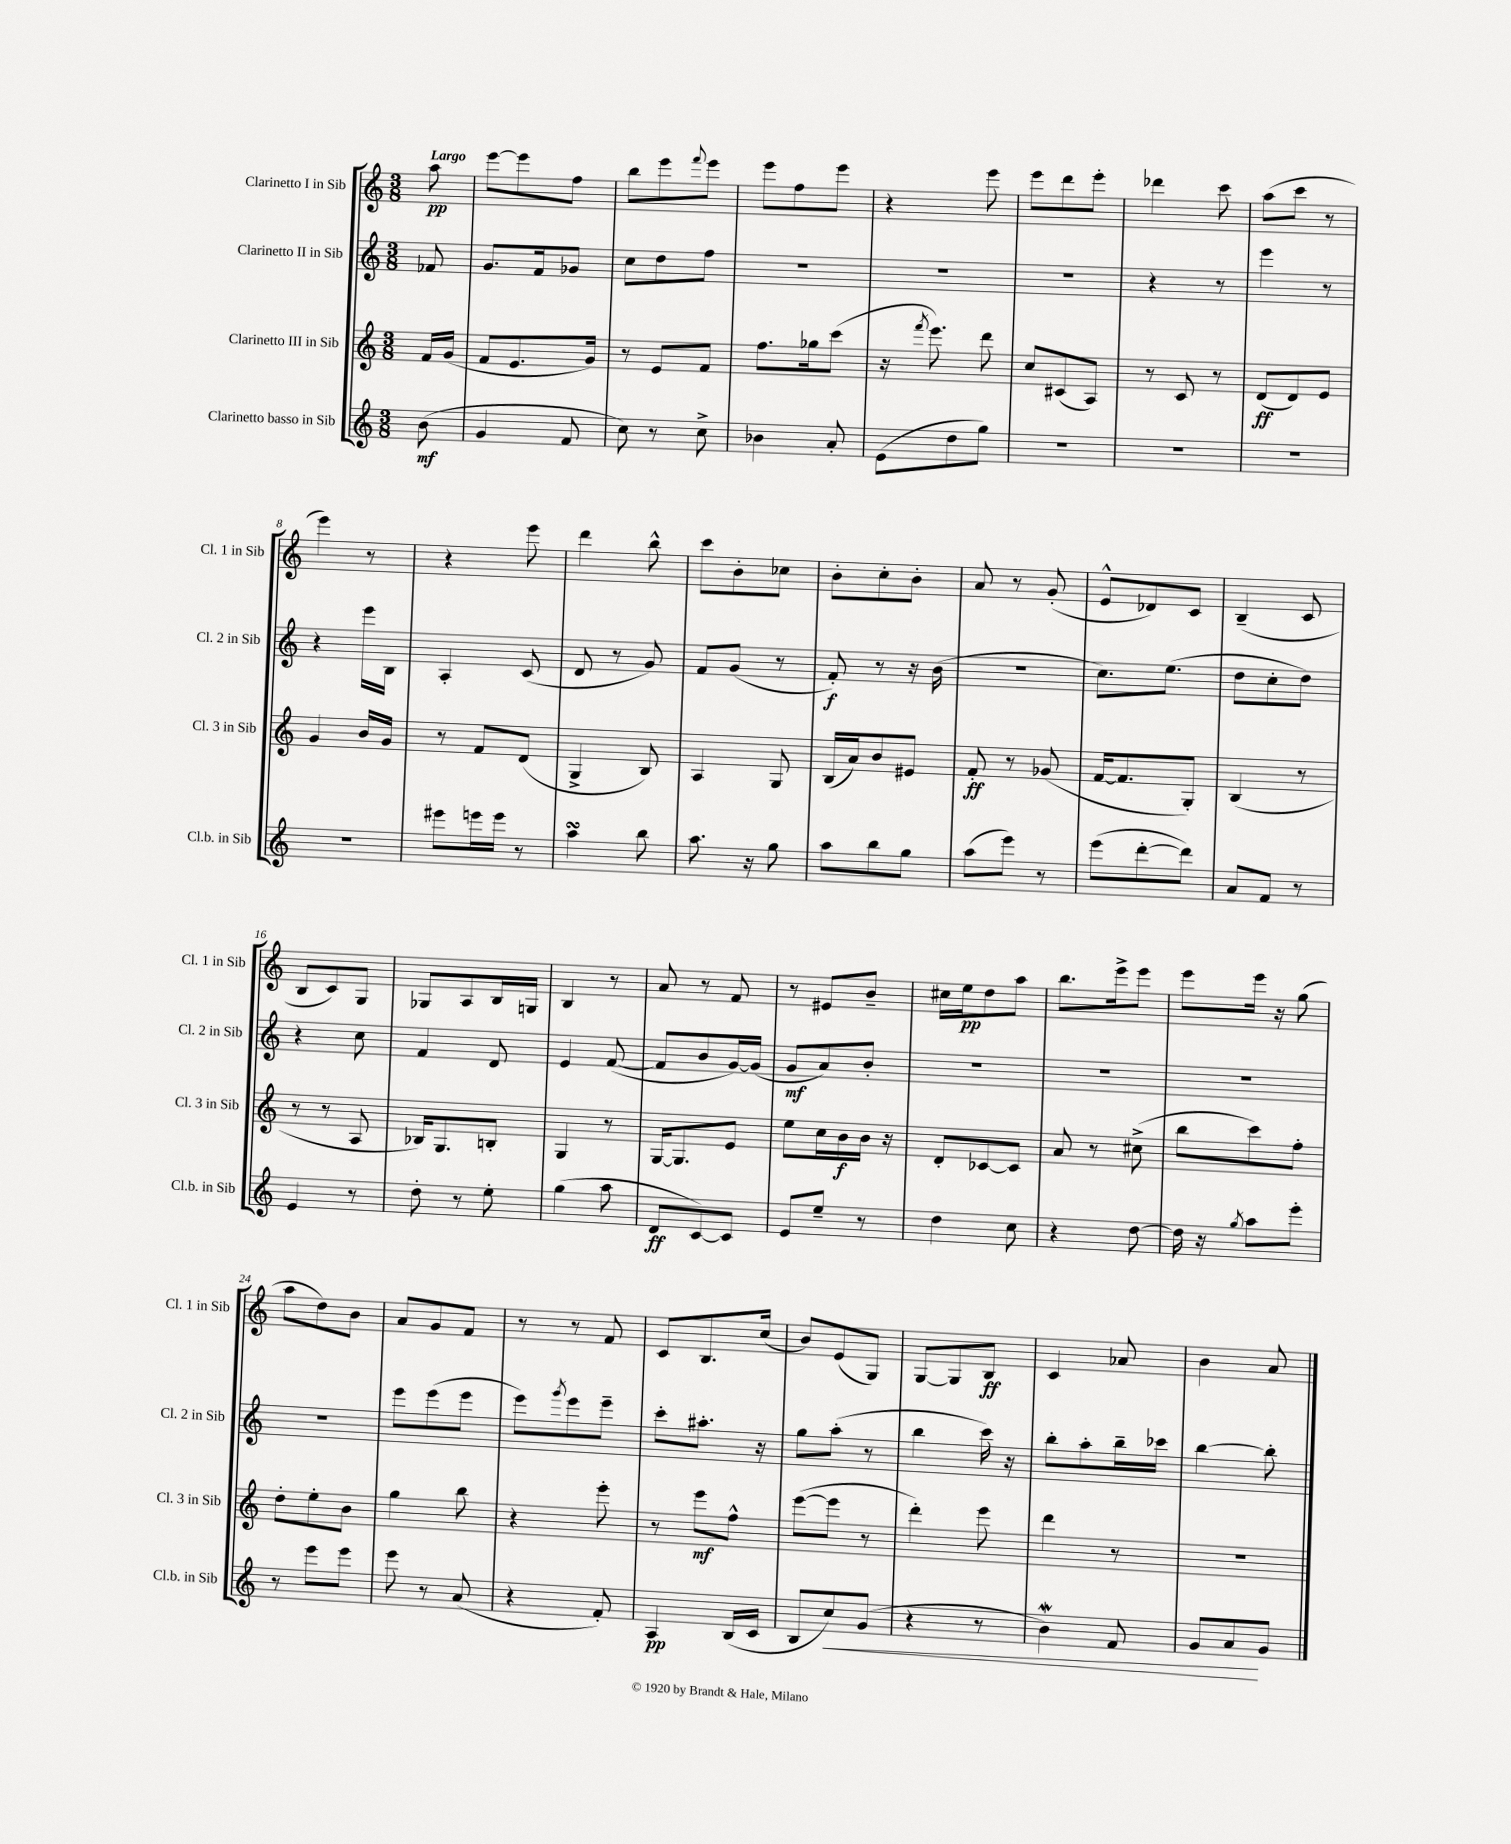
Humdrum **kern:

**kern	**dynam	**kern	**dynam	**kern	**dynam	**kern	**dynam
*part4	*part4	*part3	*part3	*part2	*part2	*part1	*part1
*staff4	*staff4	*staff3	*staff3	*staff2	*staff2	*staff1	*staff1
*I"Clarinetto basso in Sib	*	*I"Clarinetto III in Sib	*	*I"Clarinetto II in Sib	*	*I"Clarinetto I in Sib	*
*I'Cl.b. in Sib	*	*I'Cl. 3 in Sib	*	*I'Cl. 2 in Sib	*	*I'Cl. 1 in Sib	*
*clefG2	*	*clefG2	*	*clefG2	*	*clefG2	*
*k[]	*	*k[]	*	*k[]	*	*k[]	*
*M3/8	*	*M3/8	*	*M3/8	*	*M3/8	*
=	=	=	=	=	=	=	=
!	!	!	!	!	!	!LO:TX:a:B:t=Largo	!
(8b\	mf	16f/LL	.	8f-X/	.	8aa\	pp
.	.	(16g/JJ	.	.	.	.	.
=1	=1	=1	=1	=1	=1	=1	=1
4g/	.	8f/L	.	8.g/L	.	[8eee\L	.
.	.	8.e/	.	.	.	8eee\]	.
.	.	.	.	16f/k	.	.	.
8f/	.	.	.	8g-X/J	.	8ff\J	.
.	.	16g/Jk)	.	.	.	.	.
=2	=2	=2	=2	=2	=2	=2	=2
8cc\)	.	8r	.	8cc\L	.	8bb\L	.
8r	.	8e/L	.	8dd\	.	8eee\	.
.	.	.	.	.	.	8qqfff/	.
8cc^\	.	8f/J	.	8ff\J	.	8eee\J	.
=3	=3	=3	=3	=3	=3	=3	=3
4b-X\	.	8.ff\L	.	4.r	.	8eee\L	.
.	.	.	.	.	.	8ff\	.
.	.	16gg-X\k	.	.	.	.	.
8a'/	.	(8ccc\J	.	.	.	8eee\J	.
=4	=4	=4	=4	=4	=4	=4	=4
(8e\L	.	16r	.	4.r	.	4r	.
.	.	8qfff/	.	.	.	.	.
.	.	8.eee\)	.	.	.	.	.
8dd\	.	.	.	.	.	.	.
8gg\J)	.	8ddd\	.	.	.	8eee\	.
=5	=5	=5	=5	=5	=5	=5	=5
4.r	.	8cc/L	.	4.r	.	8eee\L	.
.	.	(8c#X/	.	.	.	8ddd\	.
.	.	8A/J)	.	.	.	8eee'\J	.
=6	=6	=6	=6	=6	=6	=6	=6
4.r	.	8r	.	4r	.	4ddd-X\	.
.	.	8c/	.	.	.	.	.
.	.	8r	.	8r	.	8ccc\	.
=7	=7	=7	=7	=7	=7	=7	=7
4.r	.	(8d/L	ff	4eee\	.	(8aa\L	.
.	.	8d/)	.	.	.	8ccc\J	.
.	.	8e/J	.	8r	.	8r	.
!!LO:LB:g=z
=8	=8	=8	=8	=8	=8	=8	=8
4.r	.	4g/	.	4r	.	4eee\)	.
.	.	16b/LL	.	16eee\LL	.	8r	.
.	.	16g/JJ	.	16B\JJ	.	.	.
=9	=9	=9	=9	=9	=9	=9	=9
8eee#X\L	.	8r	.	4A'/	.	4r	.
16eeen\L	.	8f/L	.	.	.	.	.
16eee\JJ	.	.	.	.	.	.	.
8r	.	(8d/J	.	(8c/	.	8eee\	.
=10	=10	=10	=10	=10	=10	=10	=10
4aasSSS\	.	4G^/	.	8d/	.	4ddd\	.
.	.	.	.	8r	.	.	.
8bb\	.	8B/)	.	8g/)	.	8bb^^\	.
=11	=11	=11	=11	=11	=11	=11	=11
8.aa\	.	4A/	.	8f/L	.	8ccc\L	.
.	.	.	.	(8g/J	.	8b'\	.
16r	.	.	.	.	.	.	.
8gg\	.	8G/	.	8r	.	8cc-X\J	.
=12	=12	=12	=12	=12	=12	=12	=12
8aa\L	.	(16B/LL	.	8f'/)	f	8b'\L	.
.	.	16a/J)	.	.	.	.	.
8bb\	.	8b/	.	8r	.	8cc'\	.
8gg\J	.	8e#X/J	.	16r	.	8b'\J	.
.	.	.	.	(16b\	.	.	.
=13	=13	=13	=13	=13	=13	=13	=13
(8aa\L	.	8f'/	ff	4.r	.	8a/	.
8eee\J)	.	8r	.	.	.	8r	.
8r	.	(8g-X/	.	.	.	(8g'/	.
=14	=14	=14	=14	=14	=14	=14	=14
(8eee\L	.	[16f/KL	.	8.cc\L)	.	8e^^/L	.
.	.	8.f/]	.	.	.	.	.
[8ddd'\	.	.	.	.	.	8d-X/)	.
.	.	.	.	(8.ee\J	.	.	.
8ddd\J])	.	8G'/J)	.	.	.	8c/J	.
=15	=15	=15	=15	=15	=15	=15	=15
8a/L	.	(4B/	.	8dd\L	.	(4B~/	.
8f/J	.	.	.	8cc'\	.	.	.
8r	.	8r	.	8dd\J)	.	8c/	.
!!LO:LB:g=z
=16	=16	=16	=16	=16	=16	=16	=16
4e/	.	8r	.	4r	.	8B/L	.
.	.	8r	.	.	.	8c/)	.
8r	.	8A/	.	8cc\	.	8G/J	.
=17	=17	=17	=17	=17	=17	=17	=17
8dd'\	.	16B-X/KL)	.	4f/	.	8G-X/L	.
.	.	8.G/	.	.	.	.	.
8r	.	.	.	.	.	8A/	.
8ee'\	.	8Bn'/J	.	8d/	.	16B/L	.
.	.	.	.	.	.	16Gn/JJ	.
=18	=18	=18	=18	=18	=18	=18	=18
(4gg\	.	4G/	.	4e/	.	4B/	.
8aa\	.	8r	.	([8f/	.	8r	.
=19	=19	=19	=19	=19	=19	=19	=19
8d/L	ff	[16G/KL	.	8f/L]	.	8a/	.
.	.	8.G/]	.	.	.	.	.
[8c/)	.	.	.	8b/	.	8r	.
8c/J]	.	8e/J	.	[16g/L)	.	8f/	.
.	.	.	.	(16g/JJ]	.	.	.
=20	=20	=20	=20	=20	=20	=20	=20
8e/L	.	8ee\L	.	8g/L	mf	8r	.
8ee~/J	.	16cc\L	.	8a/)	.	8e#X/L	.
.	.	16b\	f	.	.	.	.
8r	.	16b\JJ	.	8b'/J	.	8b~/J	.
.	.	16r	.	.	.	.	.
=21	=21	=21	=21	=21	=21	=21	=21
4dd\	.	8d'/L	.	4.r	.	16cc#X\LL	.
.	.	.	.	.	.	16ee\J	pp
.	.	[8c-X/	.	.	.	8dd\	.
8cc\	.	8c-/J]	.	.	.	8aa\J	.
=22	=22	=22	=22	=22	=22	=22	=22
4r	.	8a/	.	4.r	.	8.bb\L	.
.	.	8r	.	.	.	.	.
.	.	.	.	.	.	16eee^\k	.
[8dd\	.	(8cc#X^\	.	.	.	8eee\J	.
=23	=23	=23	=23	=23	=23	=23	=23
16dd\]	.	8bb\L	.	4.r	.	8eee\L	.
16r	.	.	.	.	.	.	.
8qgg/	.	.	.	.	.	.	.
8aa\L	.	8ccc\)	.	.	.	16eee\Jk	.
.	.	.	.	.	.	16r	.
8eee'\J	.	8ff'\J	.	.	.	(8gg\	.
!!LO:LB:g=z
=24	=24	=24	=24	=24	=24	=24	=24
8r	.	8dd'\L	.	4.r	.	8aa\L	.
8eee\L	.	8ee'\	.	.	.	8dd\)	.
8eee\J	.	8b\J	.	.	.	8b\J	.
=25	=25	=25	=25	=25	=25	=25	=25
8eee\	.	4gg\	.	8eee\L	.	8a/L	.
8r	.	.	.	(8eee\	.	8g/	.
(8a/	.	8bb\	.	8eee\J	.	8f/J	.
=26	=26	=26	=26	=26	=26	=26	=26
4r	.	4r	.	8eee\L)	.	8r	.
.	.	.	.	8qggg/	.	.	.
.	.	.	.	8eee\	.	8r	.
8f'/)	.	8eee'\	.	8eee~\J	.	8f/	.
=27	=27	=27	=27	=27	=27	=27	=27
4A/	pp	8r	.	8ccc'\L	.	8c/L	.
.	.	8eee\L	mf	8.aa#X'\J	.	8.B/	.
(16B/LL	.	8ff^^\J	.	.	.	.	.
16c/JJ	.	.	.	16r	.	(16cc/Jk	.
=28	=28	=28	=28	=28	=28	=28	=28
8B/L	.	([8eee\L	.	8gg\L	.	8b/L)	.
!	!LO:HP:b	!	!	!	!	!	!
8cc/)	<	8eee\J]	.	(8aa'\J	.	(8e/	.
(8g/J	.	8r	.	8r	.	8G/J)	.
=29	=29	=29	=29	=29	=29	=29	=29
4r	.	4ddd'\)	.	4bb\	.	[8G/L	.
.	.	.	.	.	.	8G/]	.
8r	.	8eee\	.	16ccc\)	.	8B/J	ff
.	.	.	.	16r	.	.	.
=30	=30	=30	=30	=30	=30	=30	=30
4bW\)	.	4ddd\	.	8bb'\L	.	4c/	.
.	.	.	.	8aa'\	.	.	.
8f/	.	8r	.	16bb~\L	.	8a-X/	.
.	.	.	.	16ccc-X\JJ	.	.	.
=31	=31	=31	=31	=31	=31	=31	=31
8g/L	.	4.r	.	[4bb\	.	4b\	.
8a/	.	.	.	.	.	.	.
8g/J	[	.	.	8bb'\]	.	8a/	.
==	==	==	==	==	==	==	==
*-	*-	*-	*-	*-	*-	*-	*-
